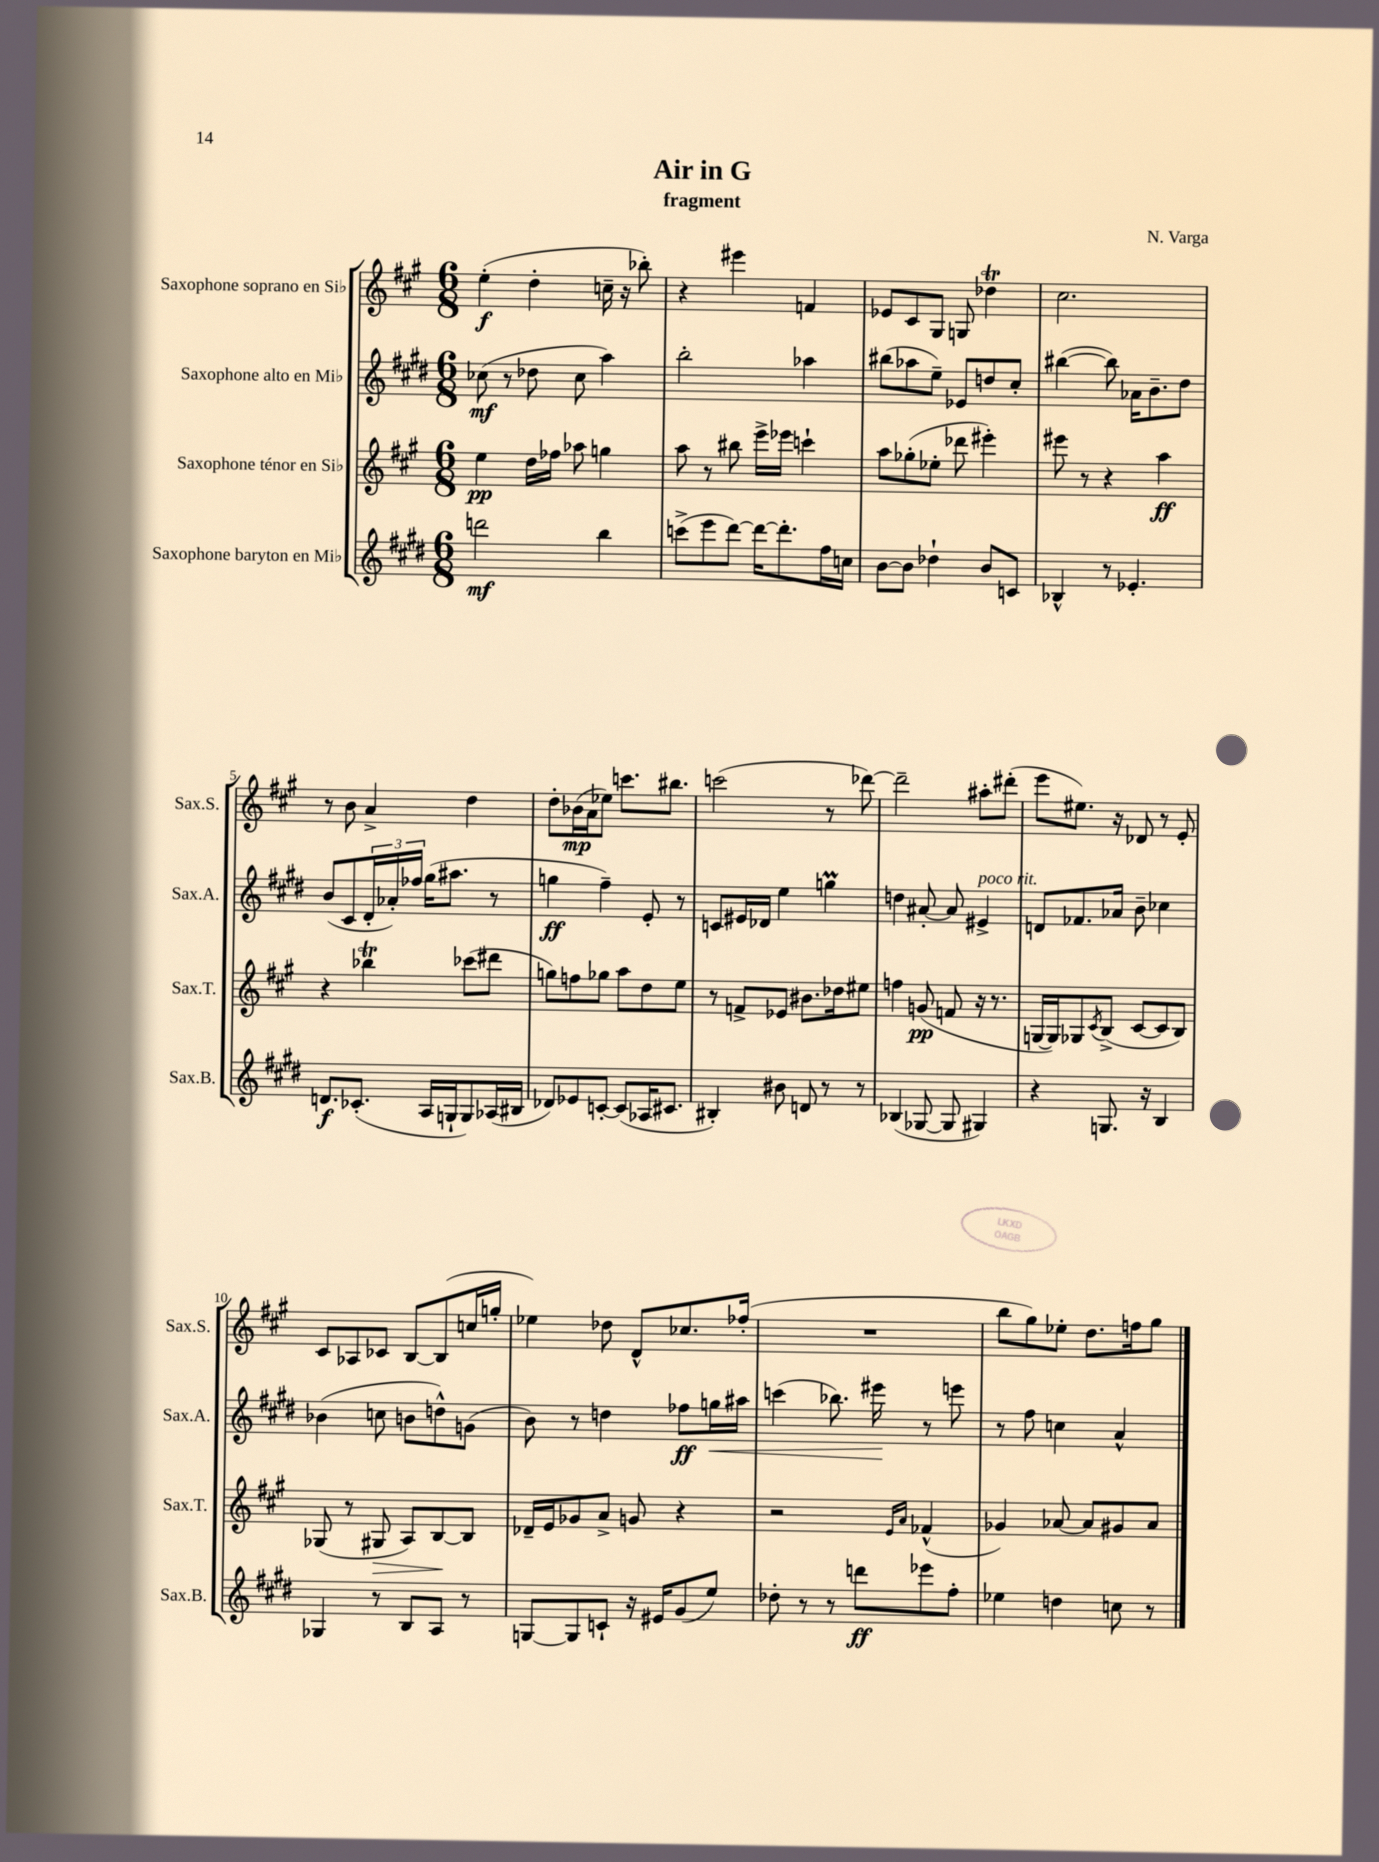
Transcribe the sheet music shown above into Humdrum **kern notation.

**kern	**kern	**kern	**kern
*staff4	*staff3	*staff2	*staff1
*clefG2	*clefG2	*clefG2	*clefG2
*k[f#c#g#d#]	*k[f#c#g#]	*k[f#c#g#d#]	*k[f#c#g#]
*M6/8	*M6/8	*M6/8	*M6/8
2ddd\	4ee\	(8cc-\	(4ee'\
.	.	8r	.
.	16dd\LL	8dd-\	4dd'\
.	16ff-\JJ	.	.
.	8aa-\	8cc-\	.
4bb\	4gg\	4aa\)	16cc~\
.	.	.	16r
.	.	.	8bb-'\)
=	=	=	=
(8ccc^\L	8aa\	2bb'\	4r
8eee\	8r	.	.
[8ddd#\J)	8bb#\	.	4eee#\
16ddd#\_LK	16eee^\LL	.	.
8.ddd#'\]	16eee-\JJ	.	.
.	4ccc`\	4aa-\	4f/
16ff#\L	.	.	.
16cc\JJ	.	.	.
=	=	=	=
[8b\L	8aa\L	(8bb#\L	8e-/L
8b\]J	(8gg-'\	8aa-\	8c#/
4dd-`\	8ee-'\J	8ee~\J)	8G#/J
.	8ddd-\	8e-/L	8G/
8b/L	4eee#'\)	8dd/	4dd-\
8c/J	.	8cc#'/J	.
=	=	=	=
4B-^^/	8eee#\	([4bb#\	2.cc#\
.	8r	.	.
8r	4r	8bb#\])	.
4.e-'/	.	16a-\LK	.
.	.	8.b~\	.
.	4aa\	.	.
.	.	8dd#\J	.
=	=	=	=
8.d/L	4r	(8b/L	8r
.	.	8c#/	8b\
(8.c-'/J	.	.	.
.	4bb-\	24d#'/L	4a^/
.	.	24a-'/)	.
.	.	24ff-/JJ	.
16A/LL	.	(16gg#\LK	.
16G`/J	.	8.aa#\J	.
8G/)	(8ccc-\L	.	4dd\
(16A-/L	8ddd#\J	8r	.
16B#/JJ	.	.	.
=	=	=	=
8d-/L)	8gg\L)	4gg\	8dd'\L
8e-/	8ff\	.	(16b-\L
.	.	.	16a\J
[8c'/J	8gg-\J	4ff#~\)	8ee-\J)
(8c/]L	8aa\L	.	8.ccc\L
16A-/K	8dd\	8e'/	.
8.c#/J	.	.	8.bb#\J
.	8ee\J	8r	.
=	=	=	=
4B#'/)	8r	8c/L	(2ccc\
.	8f^/L	16e#/L	.
.	.	16d-/JJ	.
8b#\	8e-/J	4ee\	.
8d/	8.b#\L	.	.
8r	.	4gg\	8r
.	16dd-\k	.	.
8r	8ee#\J	.	[8ddd-\)
=	=	=	=
(4B-/	4ff\	4dd\	2ddd-~\]
[8G-/	(8g/	[8a#'/	.
8G-/]	8f/	8a#/]	.
4G#/)	16r	4e#^/	8aa#'\L
.	8.r	.	.
.	.	.	(8ddd#'\J
=	=	=	=
4r	[16G/LL	8d/L	8eee\L
.	16G/]J)	.	.
.	8G-/	8.f-/	8.ee#\J)
.	8qc#/	.	.
8.G/	(8B^/J	.	.
.	.	16a-/Jk	16r
.	[8c#/L	8b~\	8d-/
16r	.	.	.
4B/	8c#/]	4cc-\	8r
.	8B/J)	.	8e'/
=	=	=	=
4G-/	(8G-/	(4b-\	8c#/L
.	8r	.	8A-/
8r	8G#/	8cc\	8c-/J
8B/L	8A/L)	8b\L	[8B/L
8A/J	[8B/	8dd^^\)	(8B/]
8r	8B/]J	(8g\J	16cc/L
.	.	.	16gg'/JJ
=	=	=	=
[8G/L	16d-~/LL	8b\)	4ee-\)
.	16e/J	.	.
8G/]	8g-/	8r	.
8c`/J	8a^/J	4dd\	8dd-\
16r	8g/	.	8d^^/L
16e#/LK	.	.	.
(8g#/	4r	8ff-\L	8.cc-/
8ee/J)	.	16gg\L	.
.	.	16aa#\JJ	(16ff-'/Jk
=	=	=	=
8dd-'\	2r	(4ccc\	2.r
8r	.	.	.
8r	.	8.bb-\)	.
8ddd\L	.	.	.
.	.	16eee#\	.
.	16qqe/LL	.	.
.	16qqa/JJ	.	.
8eee-\	(4f-^^/	8r	.
8ff#'\J	.	8eee\	.
=	=	=	=
4ee-\	4g-/)	8r	8bb\L
.	.	8ff#\	8gg#\)
4dd\	[8a-/	4cc\	8ee-'\J
.	8a-/]L	.	8.dd\L
8cc\	8g#/	4a^^/	.
.	.	.	16ff\k
8r	8a-/J	.	8gg#\J
==	==	==	==
*-	*-	*-	*-
